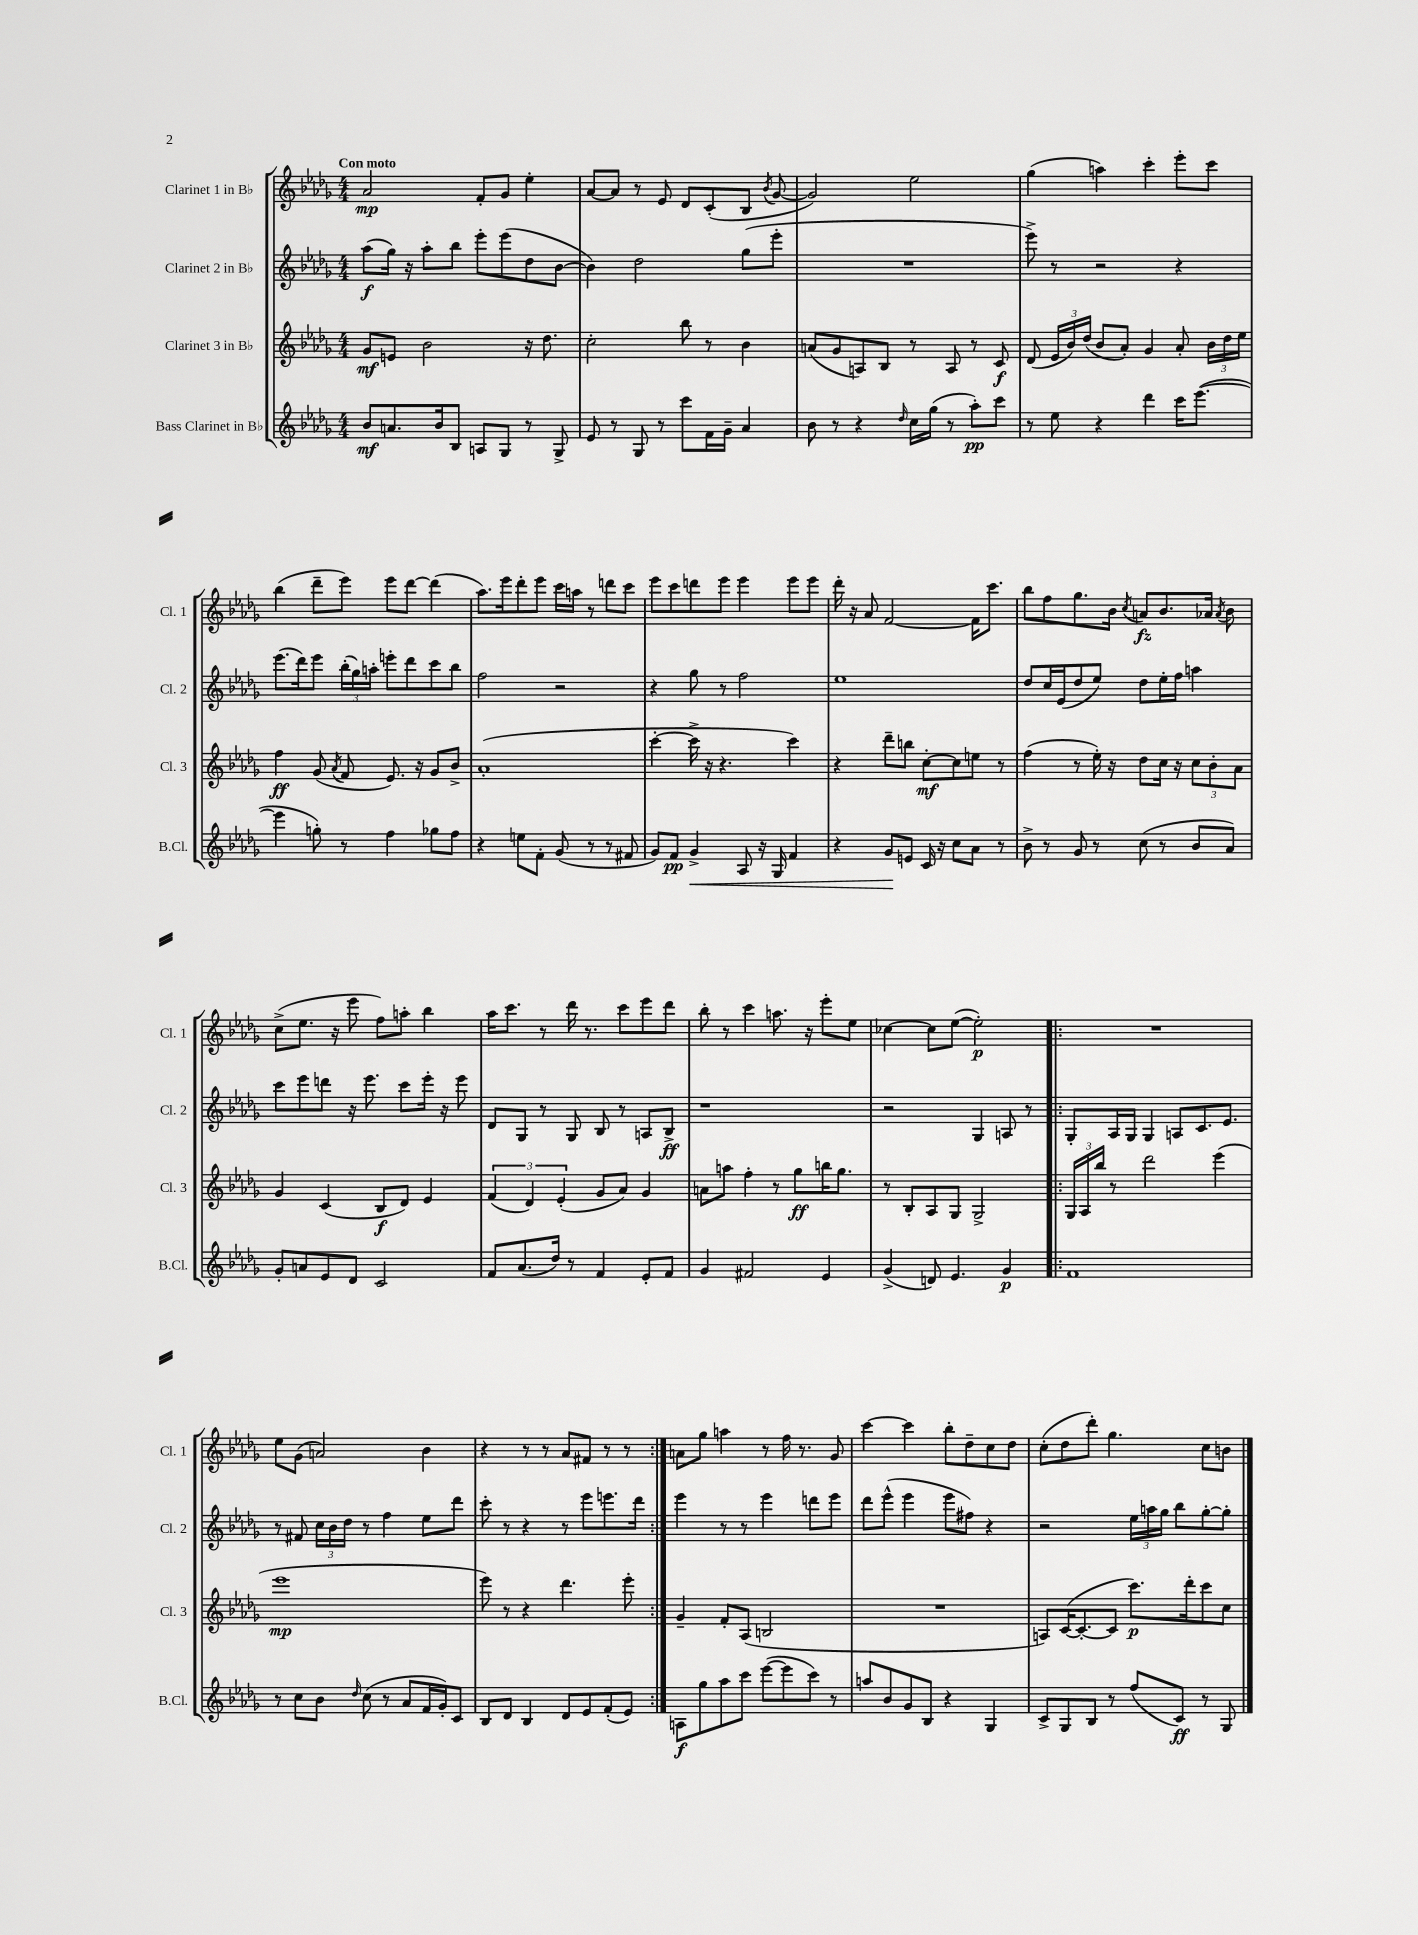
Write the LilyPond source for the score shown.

<<
\new StaffGroup <<
\new Staff = "s0" \with { instrumentName = "Clarinet 1 in Bb" shortInstrumentName = "Cl. 1" } {
    \clef treble \key des \major \numericTimeSignature \time 4/4 \tempo "Con moto"
    \autoBeamOff aes'2\mp f'8[-. ges'8] ees''4-. |
    aes'8[~ aes'8] r8 ees'8 des'8[ c'8-.( bes8] \acciaccatura { bes'8 } ges'8~ |
    ges'2) ees''2 |
    ges''4( a''4) c'''4-. ees'''8[-. c'''8] |
    bes''4( des'''8[-- ees'''8]) ees'''8[ des'''8]~ des'''4( |
    aes''8.[) ees'''16 des'''8-. ees'''8] c'''16[ a''16] r8 d'''8[ c'''8] |
    ees'''8[ c'''8 d'''8 ees'''8] ees'''4 ees'''8[ ees'''8] |
    des'''16-. r16 aes'8 f'2~ f'16[ c'''8.] |
    bes''8[ f''8 ges''8. bes'16] \acciaccatura { c''8 } a'8[\fz bes'8. aes'16] \acciaccatura { aes'8 } bes'8 |
    c''8[->( ees''8.] r16 ees'''8 f''8[) a''8]-. bes''4 |
    aes''16[ c'''8.] r8 des'''16 r8. c'''8[ ees'''8 des'''8] |
    bes''8-. r8 c'''4 a''8. r16 ees'''8[-. ees''8] |
    ces''4~ ces''8[ ees''8]~( ees''2-.\p) |
    \repeat volta 2 { R1 |
    ees''8[ ges'8]( a'2) bes'4 |
    r4 r8 r8 aes'8[ fis'8] r8 r8 | }
    a'8[ ges''8] a''4 r8 f''16 r8. ges'8 |
    c'''4~ c'''4 bes''8[-. des''8-- c''8 des''8] |
    c''8[-.( des''8 des'''8]-.) ges''4. c''8[ b'8] \bar "|." |
}
\new Staff = "s1" \with { instrumentName = "Clarinet 2 in Bb" shortInstrumentName = "Cl. 2" } {
    \clef treble \key des \major \numericTimeSignature \time 4/4
    \autoBeamOff aes''8[\f( ges''16]) r16 aes''8[-. bes''8] ees'''8[-. ees'''8( des''8 bes'8]~ |
    bes'4) des''2 ges''8[( ees'''8]-. |
    R1 |
    ees'''8->) r8 r2 r4 |
    ees'''8.[( des'''16) ees'''8] \tuplet 3/2 { bes''16[-.( ges''16) a''16]-. } e'''8[-. des'''8 c'''8 bes''8] |
    f''2 r2 |
    r4 ges''8 r8 f''2 |
    ees''1 |
    des''8[ c''16 ees'16( des''8 ees''8]) des''8[ ees''16-. f''16] a''4 |
    c'''8[ ees'''8 d'''8] r16 ees'''8. c'''8[ ees'''16]-. r16 ees'''8 |
    des'8[ ges8] r8 ges8 bes8 r8 a8[ bes8]->\ff |
    r1 |
    r2 ges4 a8 r8 |
    \repeat volta 2 { ges8[-. aes16 ges16] ges4 a8[ c'8. ees'8.] |
    r8 fis'8 \tuplet 3/2 { c''16[ bes'16 des''16] } r8 f''4 ees''8[ des'''8] |
    c'''8-. r8 r4 r8 ees'''8[ e'''8. des'''16] | }
    ees'''4 r8 r8 ees'''4 d'''8[ ees'''8] |
    des'''8[ ees'''8]-^( ees'''4 ees'''8[ fis''8]) r4 |
    r2 \tuplet 3/2 { ees''16[ a''16 ges''16] } bes''8[ ges''8~-. ges''8]-. \bar "|." |
}
\new Staff = "s2" \with { instrumentName = "Clarinet 3 in Bb" shortInstrumentName = "Cl. 3" } {
    \clef treble \key des \major \numericTimeSignature \time 4/4
    \autoBeamOff ges'8[\mf e'8] bes'2 r16 des''8. |
    c''2-. bes''8 r8 bes'4 |
    a'8[( ges'8 a8) bes8] r8 a8 r8 c'8\f |
    des'8( \tuplet 3/2 { ees'16[ bes'16) des''16]( } bes'8[ aes'8]-.) ges'4 aes'8-. \tuplet 3/2 { bes'16[ des''16 ees''16] } |
    f''4\ff ges'8( \acciaccatura { aes'8 } f'8 ees'8.) r16 ges'8[ bes'8]-> |
    aes'1-.( |
    c'''4~-. c'''16-> r16 r4. c'''4) |
    r4 des'''8[-- b''8] c''8[~-.\mf c''8 e''8] r8 |
    f''4( r8 ees''16-.) r16 des''8[ c''16] r16 \tuplet 3/2 { c''8[ bes'8-. aes'8] } |
    ges'4 c'4( bes8[\f des'8]) ees'4 |
    \tuplet 3/2 { f'4( des'4) ees'4-.( } ges'8[ aes'8]) ges'4 |
    a'8[ a''8] f''4-. r8 ges''8[\ff b''16 ges''8.] |
    r8 bes8[-. aes8 ges8] ges2-> |
    \repeat volta 2 { \tuplet 3/2 { ges16[ aes16 bes''16] } r8 des'''2 ees'''4( |
    ees'''1\mp |
    ees'''8) r8 r4 des'''4. ees'''8-. | }
    ges'4-- f'8[-. aes8]( b2 |
    R1 |
    a8[) c'16~( c'8.~-. c'8] c'''8.[\p) des'''16-. c'''8 c''8] \bar "|." |
}
\new Staff = "s3" \with { instrumentName = "Bass Clarinet in Bb" shortInstrumentName = "B.Cl." } {
    \clef treble \key des \major \numericTimeSignature \time 4/4
    \autoBeamOff bes'8[\mf a'8. bes'16 bes8] a8[ ges8] r8 ges8-> |
    ees'8 r8 ges8 r8 c'''8[ f'16 ges'16]-- aes'4 |
    bes'8 r8 r4 \grace { des''16 } c''16[ ges''16]( r8 aes''8[-.\pp) c'''8] |
    r8 ees''8 r4 des'''4 c'''16[ ees'''8.]~( |
    ees'''4 g''8-.) r8 f''4 ges''8[ f''8] |
    r4 e''8[ f'8]-. ges'8( r8 r8 fis'8 |
    ges'8[) f'8]\pp ges'4->\< aes8 r16 ges16 f'4 |
    r4 ges'8[\! e'8] c'16 r16 c''8[ aes'8] r8 |
    bes'8-> r8 ges'8 r8 c''8( r8 bes'8[ aes'8]) |
    ges'8[-. a'8 ees'8 des'8] c'2 |
    f'8[ aes'8.( des''16]) r8 f'4 ees'8[-. f'8] |
    ges'4 fis'2 ees'4 |
    ges'4->( d'8) ees'4. ges'4\p |
    \repeat volta 2 { f'1 |
    r8 c''8[ bes'8] \grace { des''16 } c''8( r8 aes'8[ f'16 ges'16-.) c'8] |
    bes8[ des'8] bes4 des'8[ ees'8 f'8-.( ees'8]) | }
    a8[\f ges''8 aes''8 c'''8] ees'''8[~( ees'''8 c'''8]) r8 |
    a''8[ bes'8 ges'8 bes8] r4 ges4 |
    c'8[-> ges8 bes8] r8 f''8[( c'8]\ff) r8 ges8 \bar "|." |
}
>>
>>
\layout { \context { \Score \remove "Bar_number_engraver" } }
